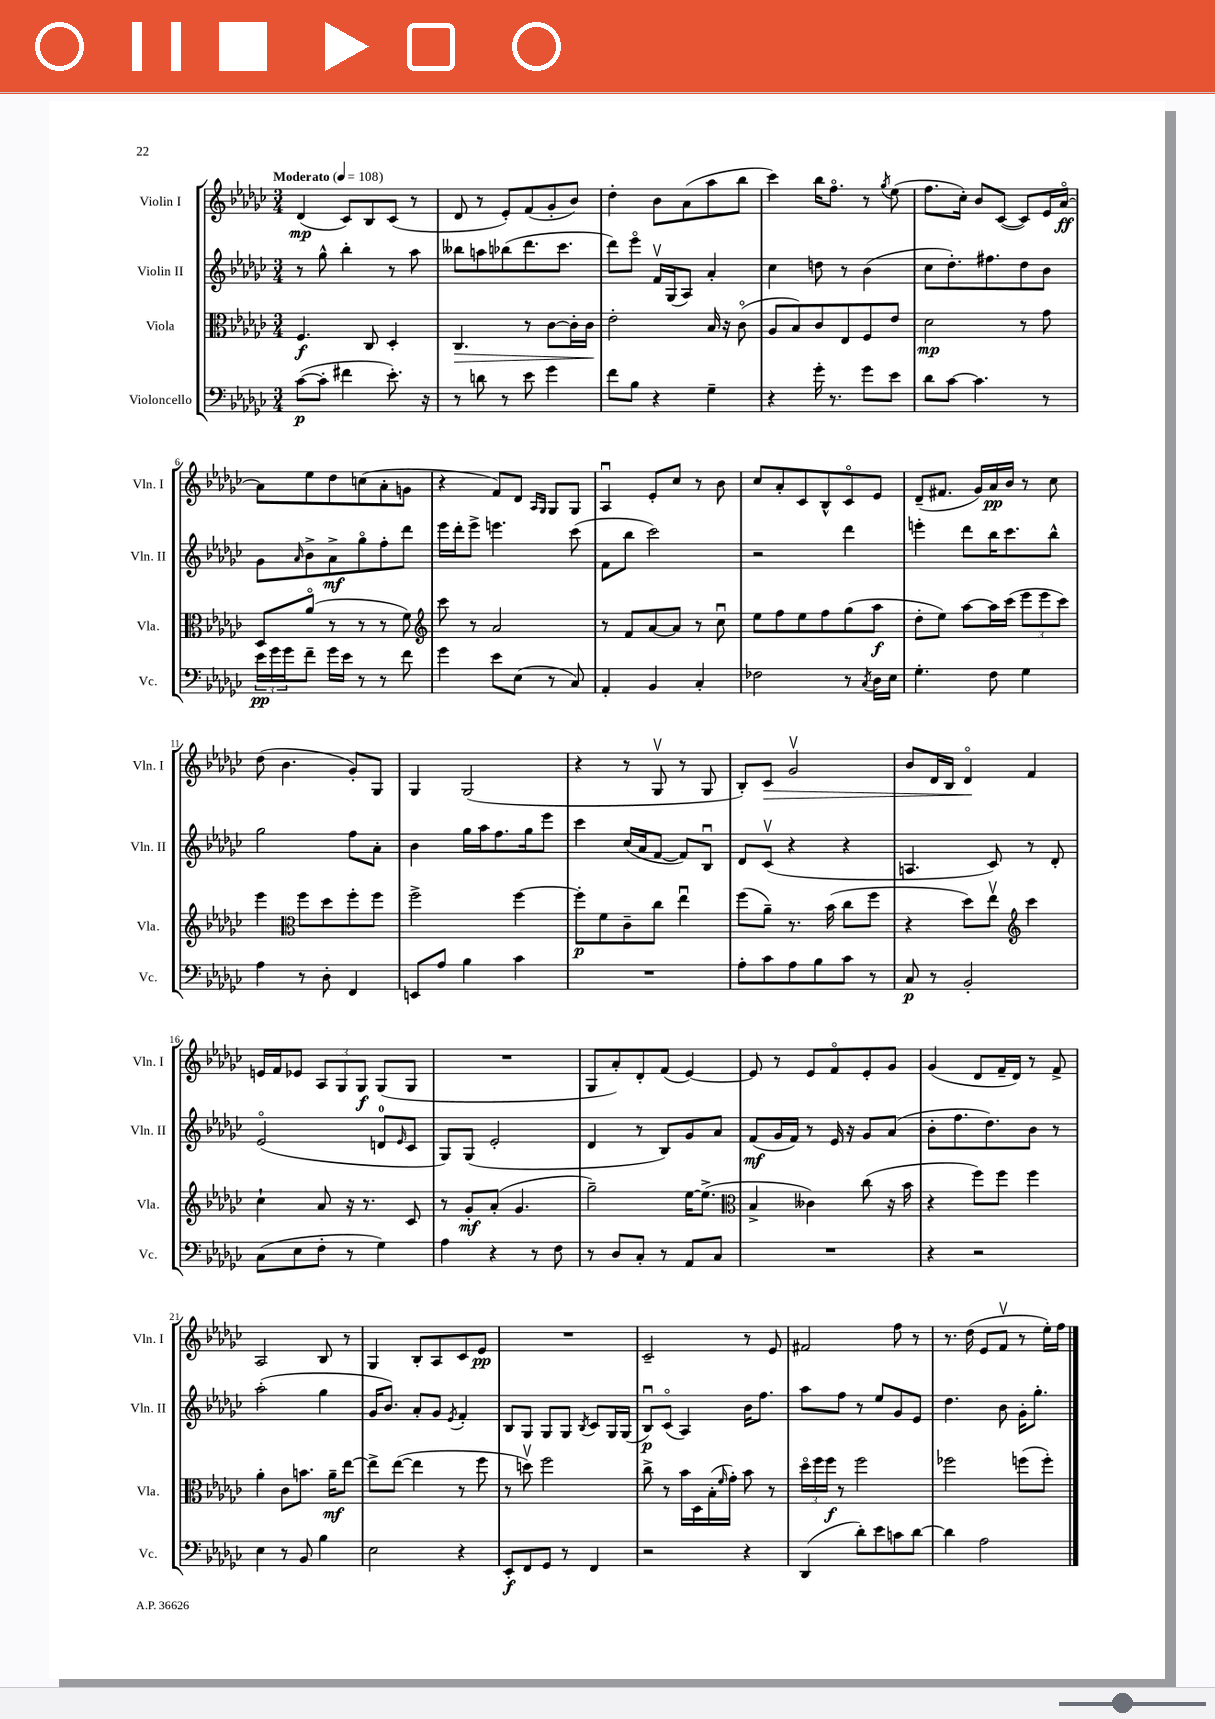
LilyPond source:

<<
\new StaffGroup <<
\new Staff = "s0" \with { instrumentName = "Violin I" shortInstrumentName = "Vln. I" } {
    \clef treble \key ges \major \numericTimeSignature \time 3/4 \tempo "Moderato" 4 = 108
    des'4\mp( ces'8) bes8 ces'8( r8 |
    des'8 r8 ees'8-.) f'8( ges'8-. bes'8) |
    des''4-. bes'8 aes'8( aes''8 bes''8 |
    ces'''4) bes''16 f''8.\flageolet r8 \acciaccatura { ges''8 } ees''8( |
    f''8. ces''16-.) bes'8 ces'8~( ces'8) ees'16 aes'16~\flageolet\ff |
    aes'8 ees''8 des''8 c''8( aes'8-. g'8 |
    r4 f'8) des'8 \grace { aes16 ges16 } ges8 ges8 |
    aes4\downbow ees'8-. ces''8 r8 bes'8 |
    ces''8 aes'8-. ces'8 bes8-^ ces'8\flageolet ees'8 |
    des'8--( fis'8. ges'16) aes'16\pp bes'16 r8 ces''8 |
    des''8( bes'4. ges'8-.) ges8 |
    ges4 ges2( |
    r4 r8 ges8\upbow r8 ges8 |
    bes8-.) ces'8\> ges'2\upbow |
    bes'8 des'16 bes16 des'4\flageolet\! f'4 |
    e'16 f'16 ees'8 \tuplet 3/2 { aes8 ges8 ges8\f } ges8( ges8 |
    R2. |
    ges8 aes'8-.) des'8-. f'8( ees'4~) |
    ees'8 r8 ees'8 f'8\flageolet ees'8-. ges'8 |
    ges'4( des'8 f'16-- des'16) r8 f'8-> |
    aes2 bes8 r8 |
    ges4 bes8-. aes8 ces'8 ees'8\pp |
    R2. |
    ces'2-- r8 ees'8 |
    fis'2 f''8 r8 |
    r8. des''16( ees'8 f'8\upbow r8 ees''16-.) f''16 \bar "|." |
}
\new Staff = "s1" \with { instrumentName = "Violin II" shortInstrumentName = "Vln. II" } {
    \clef treble \key ges \major \numericTimeSignature \time 3/4
    r8 ges''8-^ bes''4-. r8 aes''8 |
    beses''8 a''8 bes''8( des'''8. ces'''8. |
    des'''8) ees'''8\flageolet f'16\upbow ges16( aes8) aes'4-. |
    ces''4 d''8 r8 bes'4( |
    ces''8 des''8.-.) fis''8. des''8 bes'8 |
    ges'8 \grace { aes'16 } bes'8-> aes'8->\mf ges''8\flageolet f''8-. des'''8 |
    ees'''16 des'''16-. ees'''8-> e'''4. ces'''8( |
    f'8 bes''8 ces'''2) |
    r2 des'''4 |
    e'''4-. des'''8 bes''16 ces'''8. bes''8-^ |
    ges''2 f''8 aes'8-. |
    bes'4 ges''16 aes''16 f''8. ges''16 ees'''8 |
    ces'''4 ces''16( aes'16 f'8~ f'8) bes8\downbow |
    des'8 ces'8\upbow( r4 r4 |
    a4. ces'8) r8 des'8-. |
    ees'2\flageolet( d'8-0 \grace { ees'16 } ces'8 |
    ges8) ges8( ees'2-. |
    des'4 r8 bes8) ges'8 aes'8 |
    f'8\mf( ges'16 f'16) r8 ees'16 r16 ges'8 aes'8( |
    bes'8-. f''8. des''8.) bes'8 r8 |
    aes''2-.( ges''4 |
    ges'16 bes'8.) aes'8-. ges'8 \acciaccatura { ees'8 } f'4-. |
    bes8 ges8 ges8 ges8 \acciaccatura { bes8 } ces'8 ges16 ges16( |
    bes8\downbow\p) ces'8\flageolet( aes4) bes'16 f''8. |
    aes''8 f''8 r8 ees''8 ges'8 ees'8 |
    des''4. bes'8 ges'16-. ges''8.-. \bar "|." |
}
\new Staff = "s2" \with { instrumentName = "Viola" shortInstrumentName = "Vla." } {
    \clef alto \key ges \major \numericTimeSignature \time 3/4
    f4.\f ces8 des4-. |
    ces4.\> r8 ces'8~ ces'16-. ces'16\! |
    ees'2-. bes16 r16 ces'8\flageolet( |
    aes8 bes8) ces'8 ees8 f8 ees'8 |
    des'2\mp r8 ges'8 |
    des8 aes'8\flageolet( r8 r8 r8 f'8) |
    \clef treble ces'''8 r8 aes'2 |
    r8 f'8 aes'8~ aes'8 r8 ces''8\downbow |
    ees''8 f''8 ees''8 f''8 ges''8( aes''8\f |
    des''8-. ees''8) aes''8~ aes''16 ces'''16( \tuplet 3/2 { ees'''8 ees'''8 ces'''8) } |
    ees'''4 \clef alto f''8 des''8 f''8-. f''8 |
    f''2-> f''4~ |
    f''8-.\p f'8 ces'8-- ces''8 ees''4\downbow |
    f''8( aes'8--) r8. bes'16( ces''8 f''8 |
    r4 des''8) ees''8\upbow \clef treble ces'''4 |
    ces''4-! aes'8 r16 r8. ces'8 |
    r8 ges'8-.\mf aes'8-.( ges'4. |
    ges''2--) ees''16~ ees''8.->( |
    \clef alto bes4-> ceses'4) ces''8( r16 bes'16 |
    r4 f''8) f''8 f''4 |
    aes'4-. ces'8 b'8. aes'16--\mf ees''8~ |
    ees''8-> ees''8~( ees''4 r8 f''8 |
    r8 d''8\upbow) f''2 |
    ces''8-> r8 bes'16 des16 bes16-.( \grace { f'16 } ges'16-.) bes'8 r8 |
    \tuplet 3/2 { des''16\flageolet f''16 f''16\f } r8 f''2 |
    fes''2 f''8( f''8-.) \bar "|." |
}
\new Staff = "s3" \with { instrumentName = "Violoncello" shortInstrumentName = "Vc." } {
    \clef bass \key ges \major \numericTimeSignature \time 3/4
    ces'8~\p( ces'8-. fis'4 ees'8.-.) r16 |
    r8 d'8 r8 ees'8 ges'4 |
    f'8 bes8 r4 ges4-- |
    r4 ges'16-. r8. ges'8 ees'8 |
    des'8 ces'8~ ces'4. r8 |
    \tuplet 3/2 { ees'16\pp ges'16 ges'16 } f'8-- ges'16 ees'16 r8 r8 f'8 |
    ges'4 ees'8 ees8( r8 ces8) |
    aes,4-. bes,4 ces4-. |
    fes2 r8 \acciaccatura { ces8 } des16 ees16 |
    ges4.-. f8 ges4 |
    aes4 r8 des8-. f,4 |
    e,8 aes8 bes4 ces'4 |
    R2. |
    aes8-. ces'8 aes8 bes8 ces'8 r8 |
    ces8\p r8 bes,2-. |
    ces8( ees8 f8-. r8 ges4) |
    aes4 r4 r8 f8 |
    r8 des8 ces8-. r8 aes,8 ces8 |
    R2. |
    r4 r2 |
    ees4 r8 bes,8 bes4 |
    ees2 r4 |
    ees,8-.\f f,8 ges,8 r8 f,4 |
    r2 r4 |
    des,4( des'8-.) ees'8 c'8 des'8~ |
    des'4 aes2 \bar "|." |
}
>>
>>
